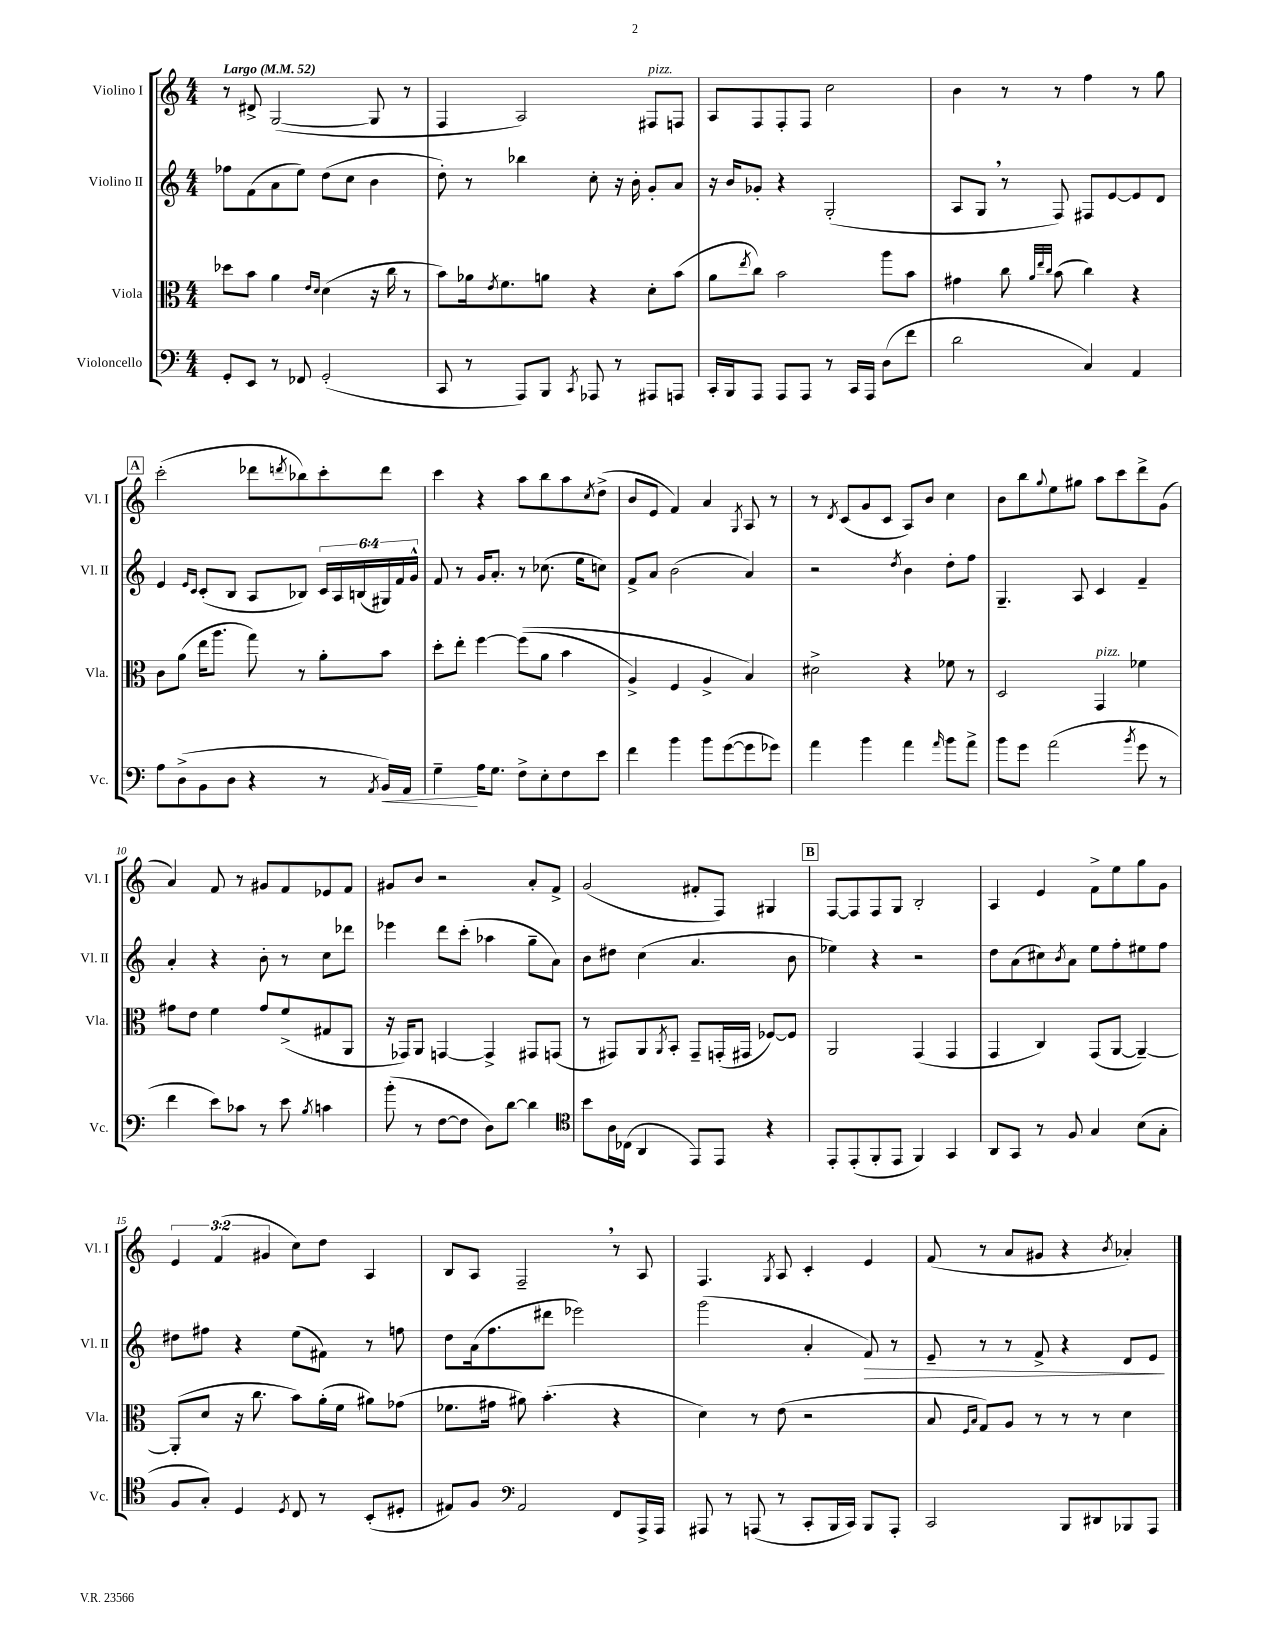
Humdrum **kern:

**kern	**kern	**kern	**kern
*staff4	*staff3	*staff2	*staff1
*clefF4	*clefC3	*clefG2	*clefG2
*k[]	*k[]	*k[]	*k[]
*M4/4	*M4/4	*M4/4	*M4/4
*MM52	*MM52	*MM52	*MM52
8GG'/L	8dd-\L	8ff-\L	8r
8EE/J	8b\J	(8f\	8d#^/
8r	4a\	8a\	([2G/
8FF-/	.	8ee\J)	.
.	16qqe/LL	.	.
.	16qqd/JJ	.	.
(2GG'/	(4d\	(8dd\L	.
.	.	8cc\J	.
.	16r	4b\	8G/]
.	16cc\	.	.
.	8r	.	8r
=	=	=	=
8CC/	8b\L)	8dd'\)	4F/
8r	16a-\k	8r	.
.	8qe/	.	.
.	8.f\	.	.
8AAA/L)	.	4bb-\	2A/)
8BBB/J	8a\J	.	.
8qCC/	.	.	.
8AAA-/	4r	8cc'\	.
8r	.	16r	.
.	.	16b'\	.
8AAA#/L	8d'\L	8g'/L	8F#/L
8AAA/J	(8b\J	8a/J	8F/J
=	=	=	=
16CC'/LL	8a\L	16r	8A/L
16BBB/J	.	16b/LK	.
.	8qee/	.	.
8AAA/J	8cc\J)	8g-'/J	8F/
8AAA/L	2b\	4r	8F'/
8AAA/J	.	.	8F/J
8r	.	(2G'/	2cc\
16CC/LL	.	.	.
16AAA/JJ	.	.	.
(8D\L	8aa\L	.	.
8f\J	8b\J	.	.
=	=	=	=
2d\	4g#\	8A/L	4b\
.	.	8G/J	.
.	8cc\	8r	8r
.	32qqa/LLL	.	.
.	32qqee/	.	.
.	32qqcc/JJJ	.	.
.	(8b\	8F/)	8r
4C/)	4cc\)	8F#/L	4ff\
.	.	[8e/	.
4AA/	4r	8e/]	8r
.	.	8d/J	8gg\
=	=	=	=
8A\L	8c\L	4e/	(2ccc'\
(8D^\	(8a\J	.	.
.	.	16qqe/LL	.
.	.	16qqc/JJ	.
8BB\	16ee\LK	(8c'/L	.
.	8.aa\J	.	.
8D\J	.	8B/J	.
4r	8gg\)	8A/L	8ddd-\L
.	.	.	8qddd/
.	8r	8B-/J)	8bb-\)
8r	8a'\L	24c/LL	8ccc'\
.	.	24A/	.
.	.	(24B/	.
8qAA/	.	.	.
16BB/LL)	8b\J	24G#/)	8ddd\J
.	.	24f/	.
16AA/JJ	.	.	.
.	.	24g^^/JJ	.
=	=	=	=
4G~\	8dd'\L	8f/	4ccc\
.	8ee'\J	8r	.
16A\LK	[4ff\	16g/LK	4r
8.G\J	.	8.a'/J	.
8F^\L	&((8ff\]L	8r	8aa\L
8E'\	8a\J	(8.cc-\	8bb\
8F\	4b\	.	8aa\
.	.	16ee\LK	.
.	.	.	8qcc/
8e\J	.	8cc\J)	(8dd^\J
=	=	=	=
4f\	4A^/)	8f^/L	8b/L
.	.	8a/J	8e/J
4b\	4F/	(2b\	4f/)
8b\L	4A^/	.	4a/
([8g\	.	.	.
.	.	.	8qG/
8g\]	4B/&)	4a/)	8A/
8g-\J)	.	.	8r
=	=	=	=
4a\	2d#^\	2r	8r
.	.	.	8qd/
.	.	.	(8c/L
4b\	.	.	8g/
.	.	.	8c/J
.	.	8qdd/	.
4a\	4r	4b\	8A/L)
.	.	.	8b/J
16qqa/	.	.	.
8b\L	8f-\	8dd'\L	4cc\
8a^\J	8r	8ff\J	.
=	=	=	=
8b\L	2D/	4.G~/	8b\L
8g\J	.	.	8bb\
.	.	.	8qqgg/
(2a\	.	.	8ee\
.	.	8A/	8gg#\J
.	4GG/	4c/	8aa\L
.	.	.	8ccc\
8qb/	.	.	.
8g\	4f-\	4f~/	8ddd^\
8r	.	.	(8g\J
=	=	=	=
4f\	8g#\L	4a'/	4a/)
.	8e\J	.	.
8e\L)	4f\	4r	8f/
8c-\J	.	.	8r
8r	8g#/L	8b'\	8g#/L
8e\	(8f^/	8r	8f/
8qB/	.	.	.
4c\	8G#/	8cc\L	8e-/
.	8AA/J	8ddd-\J	8f/J
=	=	=	=
(8b'\	16r	4eee-\	8g#/L
.	16GG-/LK)	.	.
8r	8AA/J	.	8b/J
[8F\L	[4GG/	8ddd\L	2r
8F\]J	.	(8ccc'\J	.
8D\L)	4GG^/]	4aa-\	.
[8d\J	.	.	.
4d\]	8GG#/L	8gg~\L	8a'/L
.	(8GG/J	8a\J)	8f^/J
=	=	=	=
*clefC4	*	*	*
8b\L	8r	8b\L	(2g/
16A\L	8GG#/L)	8dd#\J	.
(16C-\JJ	.	.	.
4AA/	8AA/	(4cc\	.
.	8qAA/	.	.
.	8BB'/J	.	.
8EE/L)	8GG#~/L	4.a/	8f#'/L
8EE/J	(16GG'/L	.	8F/J)
.	16GG#/JJ	.	.
4r	[8F-/L)	.	4G#/
.	8F-/]J	8b\	.
=	=	=	=
8EE'/L	2AA/	4ee-\)	[8F/L
(8EE'/	.	.	8F/]
8FF'/	.	4r	8F/
8EE/J	.	.	8G/J
4FF/)	(4GG/	2r	2B'/
4GG/	4GG/	.	.
=	=	=	=
8AA/L	4GG/	8dd\L	4A/
8GG/J	.	(8a\	.
8r	4C/)	8cc#\)	4e/
.	.	8qb/	.
8F/	.	8a\J	.
4G/	(8GG/L	8ee\L	8f^\L
.	[8AA/J	8ff'\	8ee\
(8B\L	4AA~/_)	8ee#\	8gg\
8G'\J	.	8ff\J	8g\J
=	=	=	=
8F/L	(8AA'/]L	8dd#\L	6e/
8G'/J)	8d/J	8ff#\J	.
.	.	.	(6f/
4D/	16r	4r	.
.	8.cc\	.	.
.	.	.	6g#/
8qD/	.	.	.
8C/	8b\L)	(8ee\L	8cc\L)
8r	(16a'\L	8f#\J)	8dd\J
.	16f\JJ	.	.
(8BB'/L	8a#\L)	8r	4A/
8D#'/J	(8g-\J	8ff\	.
=	=	=	=
8E#/L)	8.f-\L	8dd\L	8B/L
8F/J	.	(16a\k	8A/J
.	16g#\Jk	8.ff\	.
*clefF4	*	*	*
2AA/	8a#\)	.	2F~/
.	(4.b'\	8ddd#\J	.
.	.	2eee-\)	.
8FF/L	4r	.	8r
16AAA^/L	.	.	8A/
16AAA/JJ	.	.	.
=	=	=	=
8AAA#/	4d\)	(2ggg\	4.F/
8r	.	.	.
(8AAA/	8r	.	.
.	.	.	8qG/
8r	(8e\	.	8A/
8CC'/L	2r	4a'/	4c'/
16BBB/L	.	.	.
16CC/JJ)	.	.	.
8BBB/L	.	8f/)	4e/
8AAA'/J	.	8r	.
=	=	=	=
2CC/	8B/	8e~/	(8f/
.	16qqF/LL	.	.
.	16qqB/JJ	.	.
.	8G/L)	8r	8r
.	8A/J	8r	8a/L
.	8r	8f^/	8g#/J
8BBB/L	8r	4r	4r
8DD#/	8r	.	.
.	.	.	8qb/
8BBB-/	4d\	8d/L	4a-'/)
8AAA/J	.	8e/J	.
==	==	==	==
*-	*-	*-	*-
